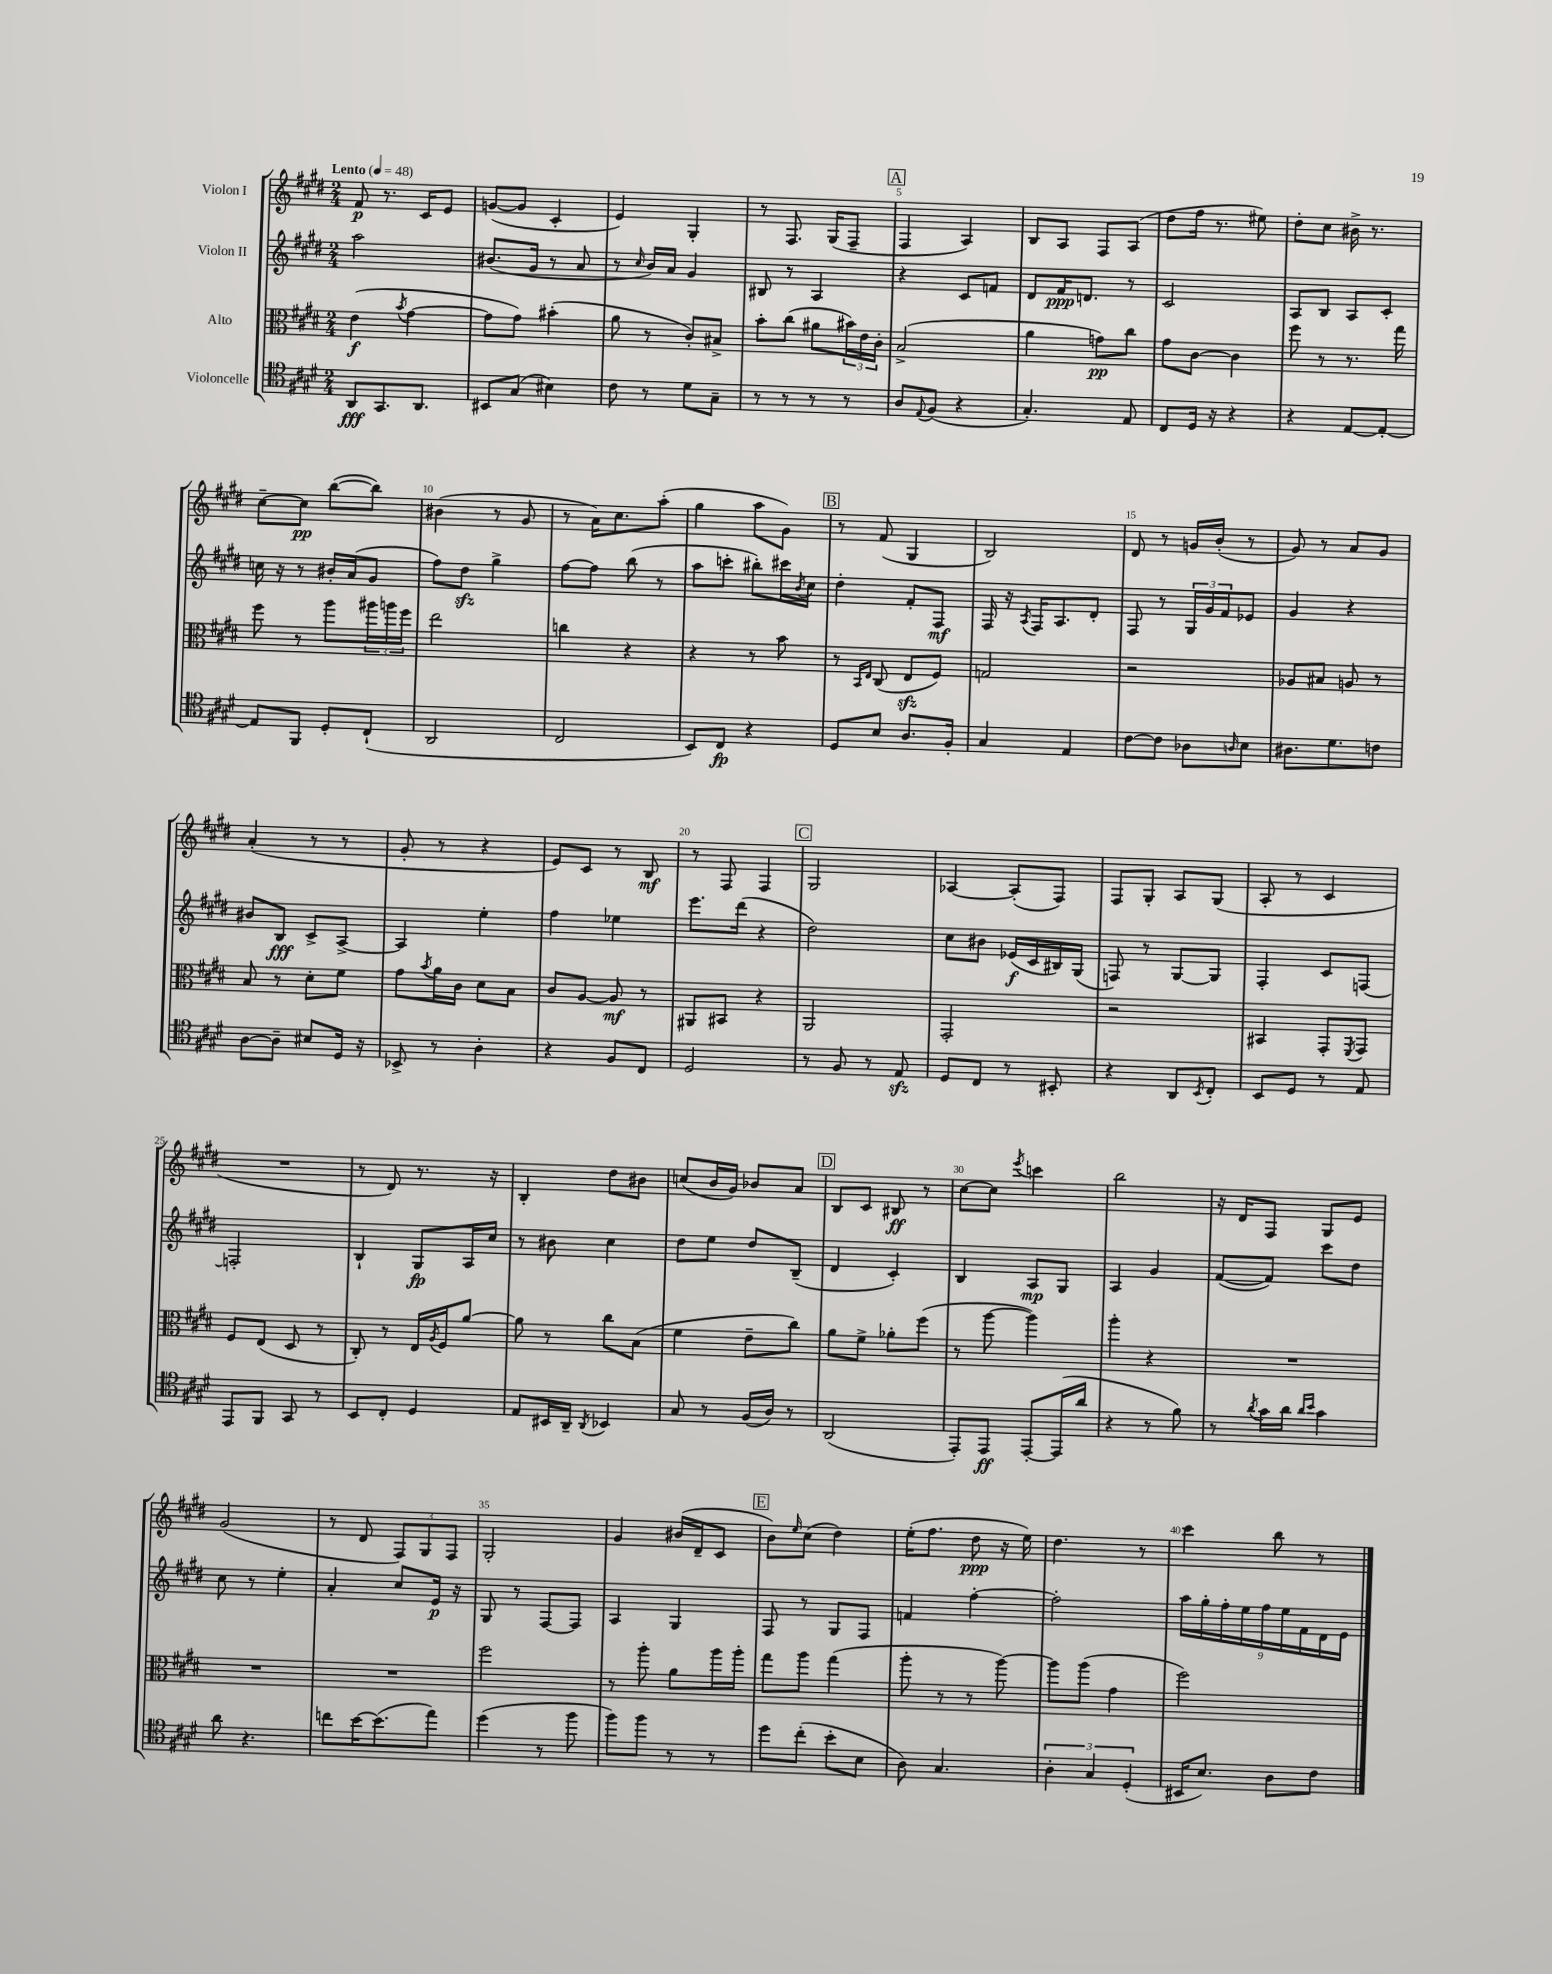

**kern	**dynam	**kern	**dynam	**kern	**dynam	**kern	**dynam
*part4	*part4	*part3	*part3	*part2	*part2	*part1	*part1
*staff4	*staff4	*staff3	*staff3	*staff2	*staff2	*staff1	*staff1
*I"Violoncelle	*	*I"Alto	*	*I"Violon II	*	*I"Violon I	*
*clefC4	*	*clefC3	*	*clefG2	*	*clefG2	*
*k[f#c#g#d#]	*	*k[f#c#g#d#]	*	*k[f#c#g#d#]	*	*k[f#c#g#d#]	*
*M2/4	*	*M2/4	*	*M2/4	*	*M2/4	*
*MM48	*	*MM48	*	*MM48	*	*MM48	*
=1	=1	=1	=1	=1	=1	=1	=1
!	!	!	!	!	!	!LO:TX:a:B:t=Lento	!
8AA/L	fff	(4e\	f	2aa\	.	8f#/	p
8.GG#/	.	.	.	.	.	8.r	.
.	.	8qb/	.	.	.	.	.
.	.	[4g#\	.	.	.	.	.
8.AA/J	.	.	.	.	.	16c#/KL	.
.	.	.	.	.	.	8e/J	.
=2	=2	=2	=2	=2	=2	=2	=2
8BB#X/L	.	8g#\L]	.	(8.b#X/L	.	([8gn/L	.
(8G#/J	.	8g#\J)	.	.	.	8g/J]	.
.	.	.	.	16g#/Jk	.	.	.
4B#X\)	.	(4b#X'\	.	8r	.	4c#'/	.
.	.	.	.	8a/	.	.	.
=3	=3	=3	=3	=3	=3	=3	=3
8c#\	.	8a\	.	8r	.	4e/)	.
.	.	.	.	16qqcc#/	.	.	.
8r	.	8r	.	16b/LL)	.	.	.
.	.	.	.	16a/JJ	.	.	.
8d#\L	.	8c#'/L)	.	4g#/	.	4G#'/	.
8G#~\J	.	8B#X^/J	.	.	.	.	.
=4	=4	=4	=4	=4	=4	=4	=4
8r	.	8b'\L	.	8B#X/	.	8r	.
8r	.	(8cc#\J	.	8r	.	8.F#/	.
8r	.	8a#X\L	.	4A/	.	.	.
.	.	.	.	.	.	(16G#/KL	.
8r	.	24b#X\L)	.	.	.	8F#~/J	.
.	.	24e\	.	.	.	.	.
.	.	24c#'\JJ	.	.	.	.	.
!!LO:REH:place=s1:t=A
=5	=5	=5	=5	=5	=5	=5	=5
8A/L	.	(2B^/	.	4r	.	4F#/	.
8qqE/	.	.	.	.	.	.	.
(8F#/J	.	.	.	.	.	.	.
4r	.	.	.	8c#/L	.	4A/)	.
.	.	.	.	8fn/J	.	.	.
=6	=6	=6	=6	=6	=6	=6	=6
4.G#'/)	.	4a\	.	8d#/L	.	8B/L	.
.	.	.	.	16f#/K	ppp	8A/J	.
.	.	.	.	8.dn/J	.	.	.
.	.	8gn\L)	pp	.	.	8F#/L	.
8E/	.	8cc#\J	.	8r	.	(8A/J	.
=7	=7	=7	=7	=7	=7	=7	=7
8C#/L	.	8g#\L	.	2c#/	.	8dd#\L	.
16D#/Jk	.	[8c#\J	.	.	.	16ff#\Jk	.
16r	.	.	.	.	.	8.r	.
4r	.	4c#\]	.	.	.	.	.
.	.	.	.	.	.	8ee#X\)	.
=8	=8	=8	=8	=8	=8	=8	=8
4r	.	8ff#\	.	8A/L	.	8dd#'\L	.
.	.	8r	.	8B/J	.	8cc#\J	.
[8E/L	.	8.r	.	8A/L	.	16b#X^\	.
.	.	.	.	.	.	8.r	.
8E'/J_	.	.	.	8c#'/J	.	.	.
.	.	16gg#\	.	.	.	.	.
!!LO:LB:g=z
=9	=9	=9	=9	=9	=9	=9	=9
8E/L]	.	8ff#\	.	16ccn\	.	[8cc#~\L	.
.	.	.	.	16r	.	.	.
8FF#/J	.	8r	.	8r	.	8cc#\J]	pp
8D#'/L	.	8aa\L	.	16b#X'/LL	.	([8bb\L	.
.	.	.	.	(16a/J	.	.	.
(8C#`/J	.	24aa#X\L	.	8g#/J	.	8bb\J])	.
.	.	24aan\	.	.	.	.	.
.	.	24ff#\JJ	.	.	.	.	.
=10	=10	=10	=10	=10	=10	=10	=10
2AA/	.	2ee\	.	8ff#\L)	.	(4b#X\	.
.	.	.	.	8dd#zz\J	.	.	.
.	.	.	.	4gg#^\	.	8r	.
.	.	.	.	.	.	8g#/	.
=11	=11	=11	=11	=11	=11	=11	=11
2C#/	.	4ccn\	.	[8ff#\L	.	8r	.
.	.	.	.	8ff#\J]	.	16a\KL)	.
.	.	.	.	.	.	8.cc#\	.
.	.	4r	.	(8bb\	.	.	.
.	.	.	.	8r	.	(8aa'\J	.
=12	=12	=12	=12	=12	=12	=12	=12
8BB/L)	.	4r	.	8aa\L	.	4gg#\	.
8C#/J	fp	.	.	8cccn'\J	.	.	.
4r	.	8r	.	8bb#X'\L)	.	8aa\L	.
.	.	8b\	.	16ccc#X\L	.	8g#\J)	.
.	.	.	.	8qb/	.	.	.
.	.	.	.	16cc#\JJ	.	.	.
!!LO:REH:place=s1:t=B
=13	=13	=13	=13	=13	=13	=13	=13
8D#/L	.	8r	.	4dd#'\	.	8r	.
.	.	16qqBB/LL	.	.	.	.	.
.	.	16qqE/JJ	.	.	.	.	.
8B/J	.	(8C#/	.	.	.	(8f#/	.
8.A/L	.	8Ezz/L	.	8f#'/L	.	4G#/	.
.	.	8F#/J)	.	8F#/J	mf	.	.
16F#'/Jk	.	.	.	.	.	.	.
=14	=14	=14	=14	=14	=14	=14	=14
4G#/	.	2Gn/	.	16F#/	.	2B/)	.
.	.	.	.	16r	.	.	.
.	.	.	.	8qA/	.	.	.
.	.	.	.	16F#/KL	.	.	.
.	.	.	.	8.A/	.	.	.
4E/	.	.	.	.	.	.	.
.	.	.	.	8d#'/J	.	.	.
=15	=15	=15	=15	=15	=15	=15	=15
[8c#\L	.	2r	.	8F#/	.	8d#/	.
8c#\J]	.	.	.	8r	.	8r	.
8A-X\L	.	.	.	24G#/LL	.	16gn/LL	.
.	.	.	.	24g#/	.	.	.
.	.	.	.	.	.	(16b'/JJ	.
.	.	.	.	24f#/J	.	.	.
16qqAn/	.	.	.	.	.	.	.
8B\J	.	.	.	8e-X/J	.	8r	.
=16	=16	=16	=16	=16	=16	=16	=16
8.A#X\L	.	8A-X/L	.	4g#/	.	8g#/)	.
.	.	8B#X/J	.	.	.	8r	.
8.d#\	.	.	.	.	.	.	.
.	.	8An/	.	4r	.	8a/L	.
8cn\J	.	8r	.	.	.	8g#/J	.
!!LO:LB:g=z
=17	=17	=17	=17	=17	=17	=17	=17
[8A\L	.	8B/	.	8b#X/L	.	(4a'/	.
8A~\J]	.	8r	.	8B/J	fff	.	.
8B#X/L	.	8d#'\L	.	8c#^/L	.	8r	.
16D#/Jk	.	8f#\J	.	[8A^/J	.	8r	.
16r	.	.	.	.	.	.	.
=18	=18	=18	=18	=18	=18	=18	=18
8BB-X^/	.	8g#\L	.	4A/]	.	8g#'/	.
.	.	8qb/	.	.	.	.	.
8r	.	16a\L	.	.	.	8r	.
.	.	16c#\JJ	.	.	.	.	.
4A'\	.	8d#\L	.	4ee'\	.	4r	.
.	.	8B\J	.	.	.	.	.
=19	=19	=19	=19	=19	=19	=19	=19
4r	.	8c#/L	.	4ff#\	.	8e/L)	.
.	.	[8A/J	.	.	.	8c#/J	.
8F#/L	.	8A/]	mf	4ee-X\	.	8r	.
8C#/J	.	8r	.	.	.	8B/	mf
=20	=20	=20	=20	=20	=20	=20	=20
2D#/	.	8AA#X/L	.	8.eee\L	.	8r	.
.	.	8BB#X/J	.	.	.	8F#/	.
.	.	.	.	(16ddd#\Jk	.	.	.
.	.	4r	.	4r	.	4F#/	.
!!LO:REH:place=s1:t=C
=21	=21	=21	=21	=21	=21	=21	=21
8r	.	2AA/	.	2dd#\)	.	2G#/	.
8F#/	.	.	.	.	.	.	.
8r	.	.	.	.	.	.	.
8Ezz/	.	.	.	.	.	.	.
=22	=22	=22	=22	=22	=22	=22	=22
8D#/L	.	2GG#'/	.	8cc#\L	.	[4A-X/	.
8C#/J	.	.	.	8b#X\J	.	.	.
8r	.	.	.	(16e-X/LL	f	(8A-'/L]	.
.	.	.	.	16c#/	.	.	.
8BB#X'/	.	.	.	16B#X/)	.	8F#/J)	.
.	.	.	.	(16G#/JJ	.	.	.
=23	=23	=23	=23	=23	=23	=23	=23
4r	.	2r	.	8Fn/)	.	8F#/L	.
.	.	.	.	8r	.	8G#'/J	.
8AA/L	.	.	.	[8G#/L	.	8A/L	.
8qBB/	.	.	.	.	.	.	.
8C#'/J	.	.	.	8G#/J]	.	(8G#/J	.
=24	=24	=24	=24	=24	=24	=24	=24
8BB/L	.	4BB#X/	.	4F#'/	.	8A'/	.
8D#/J	.	.	.	.	.	8r	.
8r	.	8GG#'/L	.	8c#/L	.	4c#/	.
.	.	8qFF#/	.	.	.	.	.
8E/	.	8GG#/J	.	[8Fn/J	.	.	.
!!LO:LB:g=z
=25	=25	=25	=25	=25	=25	=25	=25
8EE/L	.	8F#/L	.	2Fn'/]	.	2r	.
8FF#/J	.	(8E/J	.	.	.	.	.
8GG#/	.	8D#/	.	.	.	.	.
8r	.	8r	.	.	.	.	.
=26	=26	=26	=26	=26	=26	=26	=26
8BB/L	.	8C#'/)	.	4B`/	.	8r	.
8C#'/J	.	8r	.	.	.	8d#/)	.
4D#/	.	16E/LL	.	8G#/L	fp	8.r	.
.	.	8qA/	.	.	.	.	.
.	.	16F#/J	.	.	.	.	.
.	.	[8a/J	.	16A/L	.	.	.
.	.	.	.	16cc#/JJ	.	16r	.
=27	=27	=27	=27	=27	=27	=27	=27
8E/L	.	8a\]	.	8r	.	4B'/	.
16BB#X/L	.	8r	.	8b#X\	.	.	.
16AA~/JJ	.	.	.	.	.	.	.
8qAA/	.	.	.	.	.	.	.
4BB-X/	.	8cc#\L	.	4cc#\	.	8dd#\L	.
.	.	(8B\J	.	.	.	8b#X\J	.
=28	=28	=28	=28	=28	=28	=28	=28
8G#/	.	4f#\	.	8dd#\L	.	(8ccn/L	.
8r	.	.	.	8ee\J	.	16b/L	.
.	.	.	.	.	.	16g#/JJ)	.
(16F#/LL	.	8e~\L	.	8dd#/L	.	8b-X/L	.
16A/JJ)	.	.	.	.	.	.	.
8r	.	8cc#\J)	.	(8B~/J	.	8a/J	.
!!LO:REH:place=s1:t=D
=29	=29	=29	=29	=29	=29	=29	=29
(2AA/	.	8a\L	.	4d#/	.	8B/L	.
.	.	8f#^\J	.	.	.	8c#/J	.
.	.	8a-X'\L	.	4c#'/)	.	8B#X/	ff
.	.	(8ff#\J	.	.	.	8r	.
=30	=30	=30	=30	=30	=30	=30	=30
8EE'/L)	.	8r	.	4B/	.	[8cc#\L	.
8EE/J	ff	[8aa\	.	.	.	8cc#\J]	.
.	.	.	.	.	.	8qeee/	.
[8EE'/L	.	4aa\])	.	8A/L	mp	4cccn\	.
(16EE/L]	.	.	.	8G#/J	.	.	.
16a/JJ	.	.	.	.	.	.	.
=31	=31	=31	=31	=31	=31	=31	=31
4r	.	4aa'\	.	4A/	.	2bb\	.
8r	.	4r	.	4g#/	.	.	.
8f#\)	.	.	.	.	.	.	.
=32	=32	=32	=32	=32	=32	=32	=32
8r	.	2r	.	([8f#/L	.	16r	.
.	.	.	.	.	.	16d#/KL	.
8qa/	.	.	.	.	.	.	.
16g#\LL	.	.	.	8f#/J])	.	8F#/J	.
16a\JJ	.	.	.	.	.	.	.
16qqa/LL	.	.	.	.	.	.	.
16qqb/JJ	.	.	.	.	.	.	.
4g#\	.	.	.	8ccc#\L	.	8G#/L	.
.	.	.	.	8dd#\J	.	8e/J	.
!!LO:LB:g=z
=33	=33	=33	=33	=33	=33	=33	=33
8a\	.	2r	.	8cc#\	.	(2g#/	.
4.r	.	.	.	8r	.	.	.
.	.	.	.	4ee'\	.	.	.
=34	=34	=34	=34	=34	=34	=34	=34
8ccn\L	.	2r	.	4a'/	.	8r	.
[16b\K	.	.	.	.	.	8d#/	.
(8.b\]	.	.	.	.	.	.	.
.	.	.	.	8cc#/L	.	12F#/L)	.
.	.	.	.	.	.	12G#/	.
8ee\J)	.	.	.	16e/Jk	p	.	.
.	.	.	.	.	.	12F#/J	.
.	.	.	.	16r	.	.	.
=35	=35	=35	=35	=35	=35	=35	=35
(4dd#\	.	2ff#\	.	8G#/	.	2G#'/	.
.	.	.	.	8r	.	.	.
8r	.	.	.	[8F#/L	.	.	.
8ff#\	.	.	.	8F#/J]	.	.	.
=36	=36	=36	=36	=36	=36	=36	=36
8ff#\L)	.	8r	.	4A/	.	4g#/	.
8ff#\J	.	8aa'\	.	.	.	.	.
8r	.	8a\L	.	4G#/	.	(16b#X/LL	.
.	.	.	.	.	.	16d#~/J	.
8r	.	16aa\L	.	.	.	8c#/J	.
.	.	16aa'\JJ	.	.	.	.	.
!!LO:REH:place=s1:t=E
=37	=37	=37	=37	=37	=37	=37	=37
8dd#\L	.	8gg#\L	.	8F#/	.	8b\L)	.
.	.	.	.	.	.	16qqee/	.
(8cc#'\J	.	8aa\J	.	8r	.	(8cc#\J	.
8b'\L	.	(4gg#\	.	8G#/L	.	4dd#\)	.
8B\J	.	.	.	8F#/J	.	.	.
=38	=38	=38	=38	=38	=38	=38	=38
8A\)	.	8aa'\	.	4fn/	.	(16ee'\KL	.
.	.	.	.	.	.	8.ff#\J	.
4.G#/	.	8r	.	.	.	.	.
.	.	8r	.	[4ff#'\	.	8dd#\	ppp
.	.	[8aa\)	.	.	.	16r	.
.	.	.	.	.	.	16ee\)	.
=39	=39	=39	=39	=39	=39	=39	=39
6A'\	.	8aa\L]	.	2ff#'\]	.	4.dd#\	.
.	.	(8aa\J	.	.	.	.	.
6G#/	.	.	.	.	.	.	.
.	.	4g#\	.	.	.	.	.
(6D#'/	.	.	.	.	.	.	.
.	.	.	.	.	.	8r	.
=40	=40	=40	=40	=40	=40	=40	=40
16BB#X/KL	.	2ff#\)	.	18aa\LL	.	4ccc#\	.
.	.	.	.	18gg#'\	.	.	.
8.B/J)	.	.	.	.	.	.	.
.	.	.	.	18ff#'\	.	.	.
.	.	.	.	18ee\	.	.	.
.	.	.	.	18ff#\	.	.	.
8A\L	.	.	.	.	.	8bb\	.
.	.	.	.	18ee\	.	.	.
.	.	.	.	18f#\	.	.	.
8c#\J	.	.	.	.	.	8r	.
.	.	.	.	18d#\	.	.	.
.	.	.	.	18e\JJ	.	.	.
==	==	==	==	==	==	==	==
*-	*-	*-	*-	*-	*-	*-	*-
